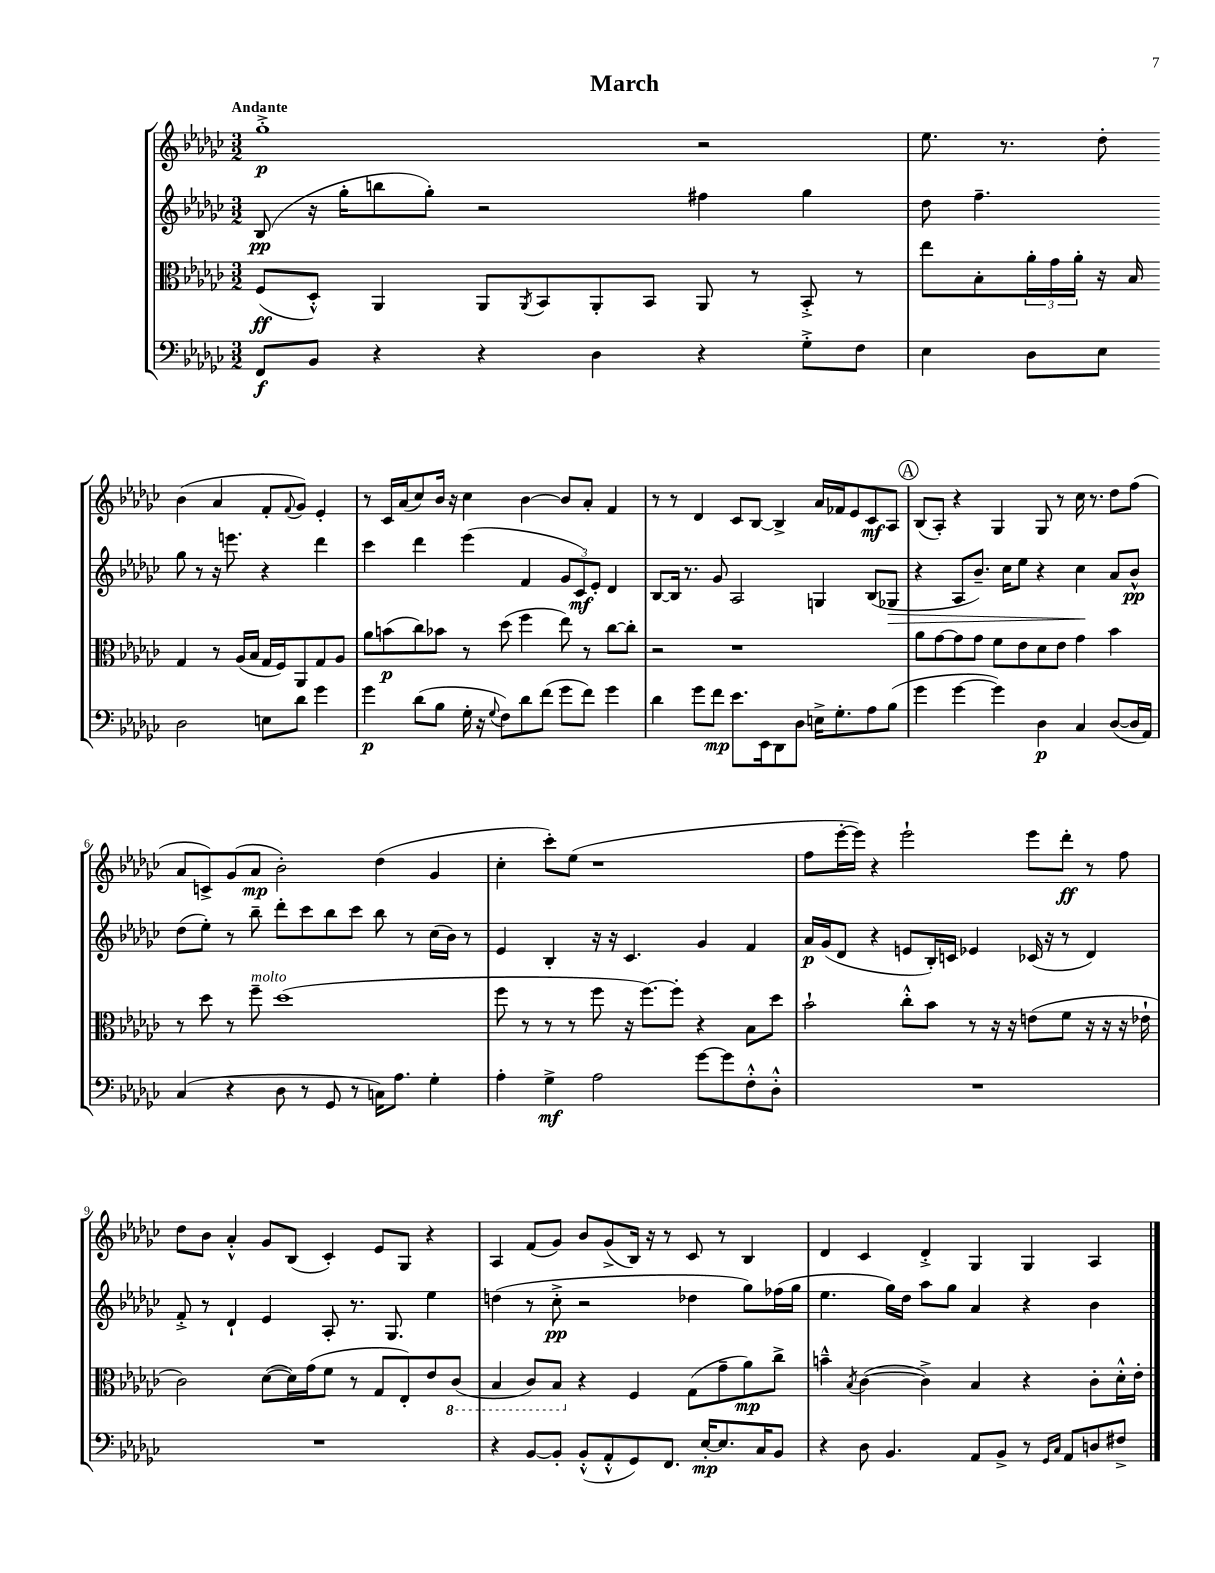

**kern	**dynam	**kern	**dynam	**kern	**dynam	**kern	**dynam
*part4	*part4	*part3	*part3	*part2	*part2	*part1	*part1
*staff4	*staff4	*staff3	*staff3	*staff2	*staff2	*staff1	*staff1
*clefF4	*	*clefC3	*	*clefG2	*	*clefG2	*
*k[b-e-a-d-g-c-]	*	*k[b-e-a-d-g-c-]	*	*k[b-e-a-d-g-c-]	*	*k[b-e-a-d-g-c-]	*
*M3/2	*	*M3/2	*	*M3/2	*	*M3/2	*
=1	=1	=1	=1	=1	=1	=1	=1
!	!	!	!	!	!	!LO:TX:a:B:t=Andante	!
8FF/L	f	(8F/L	ff	(8B-/	pp	1gg-'^	p
8BB-/J	.	8D-'^^/J)	.	16r	.	.	.
.	.	.	.	16gg-'\KL	.	.	.
4r	.	4AA-/	.	8bbn\	.	.	.
.	.	.	.	8gg-'\J)	.	.	.
4r	.	8AA-/L	.	2r	.	.	.
.	.	8qAA-/	.	.	.	.	.
.	.	8BB-/	.	.	.	.	.
4D-\	.	8AA-'/	.	.	.	.	.
.	.	8BB-/J	.	.	.	.	.
4r	.	8AA-/	.	4ff#X\	.	2r	.
.	.	8r	.	.	.	.	.
8G-'^\L	.	8BB-'^/	.	4gg-\	.	.	.
8F\J	.	8r	.	.	.	.	.
=2	=2	=2	=2	=2	=2	=2	=2
4E-\	.	8ee-\L	.	8dd-\	.	8.ee-\	.
.	.	8B-'\	.	4.ff~\	.	.	.
.	.	.	.	.	.	8.r	.
8D-\L	.	24a-'\L	.	.	.	.	.
.	.	24g-\	.	.	.	.	.
.	.	24a-'\JJ	.	.	.	.	.
8E-\J	.	16r	.	.	.	8dd-'\	.
.	.	16B-/	.	.	.	.	.
2D-\	.	4G-/	.	8gg-\	.	(4b-\	.
.	.	.	.	8r	.	.	.
.	.	8r	.	16r	.	4a-/	.
.	.	.	.	8.eeen\	.	.	.
.	.	(16A-/LL	.	.	.	.	.
.	.	16B-/JJ	.	.	.	.	.
8En\L	.	16G-/LL	.	4r	.	8f'/L	.
.	.	16F/J)	.	.	.	.	.
.	.	.	.	.	.	8qqf/	.
8d-\J	.	8AA-/	.	.	.	8g-/J)	.
4g-\	.	8G-/	.	4ddd-\	.	4e-'/	.
.	.	8A-/J	.	.	.	.	.
!!LO:LB:g=z
=3	=3	=3	=3	=3	=3	=3	=3
4g-\	p	8a-\L	.	4ccc-\	.	8r	.
.	.	(8bn\	p	.	.	16c-/LL	.
.	.	.	.	.	.	(16a-/J	.
(8d-\L	.	8cc-\)	.	4ddd-\	.	8cc-/)	.
8B-\J	.	8b-X\J	.	.	.	16b-/Jk	.
.	.	.	.	.	.	16r	.
16G-'\	.	8r	.	(4eee-\	.	4cc-\	.
16r	.	.	.	.	.	.	.
8qqG-/	.	.	.	.	.	.	.
8F\L)	.	(8dd-\	.	.	.	.	.
8d-\	.	4ff\	.	4f/	.	[4b-\	.
(8f\J	.	.	.	.	.	.	.
8g-\L	.	8ee-\)	.	12g-/L	.	8b-/L]	.
.	.	.	.	12c-/)	mf	.	.
8f\J)	.	8r	.	.	.	8a-'/J	.
.	.	.	.	12e-'/J	.	.	.
4g-\	.	[8cc-\L	.	4d-/	.	4f/	.
.	.	8cc-'\J]	.	.	.	.	.
=4	=4	=4	=4	=4	=4	=4	=4
4d-\	.	2r	.	[8B-/L	.	8r	.
.	.	.	.	16B-/Jk]	.	8r	.
.	.	.	.	8.r	.	.	.
8g-\L	.	.	.	.	.	4d-/	.
8f\J	mp	.	.	8g-/	.	.	.
8.e-\L	.	1r	.	2A-/	.	8c-/L	.
.	.	.	.	.	.	[8B-/J	.
16EE-\k	.	.	.	.	.	.	.
8DD-\	.	.	.	.	.	4B-^/]	.
8D-\J	.	.	.	.	.	.	.
16En^\KL	.	.	.	4Gn/	.	16a-/LL	.
8.G-'\	.	.	.	.	.	16f-X/J	.
.	.	.	.	.	.	8e-/	.
8A-\	.	.	.	(8B-/L	.	8c-/	mf
!	!	!	!	!	!LO:HP:b	!	!
(8B-\J	.	.	.	8G-X/J	>	8A-/J	.
!!LO:REH:place=s1:t=A
=5	=5	=5	=5	=5	=5	=5	=5
4g-\	.	8a-\L	.	4r	.	(8B-/L	.
.	.	[8g-\	.	.	.	8A-'/J)	.
[4g-\	.	8g-\]	.	8A-/L	.	4r	.
.	.	8g-\J	.	8.b-~/J)	.	.	.
4g-\])	.	8f\L	.	.	.	4G-/	.
.	.	.	.	16cc-\KL	.	.	.
.	.	8e-\	.	8ee-\J	.	.	.
4D-\	p	8d-\	.	4r	.	8G-/	.
.	.	8e-\J	.	.	.	8r	.
4C-/	.	4g-\	.	4cc-\	.	16cc-\	.
.	.	.	.	.	.	8.r	.
([8D-/L	.	4b-\	.	8a-/L	]	8dd-\L	.
16D-/L]	.	.	.	8b-^^/J	pp	(8ff\J	.
16AA-/JJ)	.	.	.	.	.	.	.
!!LO:LB:g=z
=6	=6	=6	=6	=6	=6	=6	=6
(4C-/	.	8r	.	(8dd-\L	.	8a-/L	.
.	.	8dd-\	.	8ee-'\J)	.	8cn^/)	.
4r	.	8r	.	8r	.	(8g-/	.
!	!	!LO:TX:a:i:t=molto	!	!	!	!	!
.	.	8ff~\	.	8bb-~\	.	8a-/J	mp
8D-\	.	(1dd-	.	8ddd-'\L	.	2b-'\)	.
8r	.	.	.	8ccc-\	.	.	.
8GG-/	.	.	.	8bb-\	.	.	.
8r	.	.	.	8ccc-\J	.	.	.
16Cn\KL)	.	.	.	8bb-\	.	(4dd-\	.
8.A-\J	.	.	.	.	.	.	.
.	.	.	.	8r	.	.	.
4G-'\	.	.	.	(16cc-\LL	.	4g-/	.
.	.	.	.	16b-\JJ)	.	.	.
.	.	.	.	8r	.	.	.
=7	=7	=7	=7	=7	=7	=7	=7
4A-'\	.	8ff\	.	4e-/	.	4cc-'\	.
.	.	8r	.	.	.	.	.
4G-^\	mf	8r	.	4B-'/	.	8ccc-'\L)	.
.	.	8r	.	.	.	(8ee-\J	.
2A-\	.	8ff\	.	16r	.	1r	.
.	.	.	.	16r	.	.	.
.	.	16r	.	4.c-/	.	.	.
.	.	[8.ff\L)	.	.	.	.	.
.	.	8ff'\J]	.	.	.	.	.
[8g-\L	.	4r	.	4g-/	.	.	.
8g-\]	.	.	.	.	.	.	.
8F'^^\	.	8B-\L	.	4f/	.	.	.
8D-'^^\J	.	8dd-\J	.	.	.	.	.
=8	=8	=8	=8	=8	=8	=8	=8
1.r	.	2b-`\	.	16a-/LL	p	8ff\L	.
.	.	.	.	(16g-/J	.	.	.
.	.	.	.	8d-/J	.	[16eee-'\L	.
.	.	.	.	.	.	16eee-\JJ])	.
.	.	.	.	4r	.	4r	.
.	.	8cc-'^^\L	.	8en/L	.	2eee-`\	.
.	.	8b-\J	.	16B-'/L)	.	.	.
.	.	.	.	16cn/JJ	.	.	.
.	.	8r	.	4e-X/	.	.	.
.	.	16r	.	.	.	.	.
.	.	16r	.	.	.	.	.
.	.	(8en\L	.	(16c-X/	.	8eee-\L	.
.	.	.	.	16r	.	.	.
.	.	8f\J	.	8r	.	8ddd-'\J	ff
.	.	16r	.	4d-/)	.	8r	.
.	.	16r	.	.	.	.	.
.	.	16r	.	.	.	8ff\	.
.	.	16e-X`\	.	.	.	.	.
!!LO:LB:g=z
=9	=9	=9	=9	=9	=9	=9	=9
1.r	.	2c-\)	.	8f'^/	.	8dd-\L	.
.	.	.	.	8r	.	8b-\J	.
.	.	.	.	4d-`/	.	4a-'^^/	.
.	.	([8d-\L	.	4e-/	.	8g-/L	.
.	.	16d-\L])	.	.	.	(8B-/J	.
.	.	(16g-\J	.	.	.	.	.
.	.	8f\J	.	8A-'/	.	4c-'/)	.
.	.	8r	.	8.r	.	.	.
.	.	8G-/L	.	.	.	8e-/L	.
.	.	.	.	8.G-/	.	.	.
.	.	8E-'/)	.	.	.	8G-/J	.
.	.	8e-/	.	4ee-\	.	4r	.
*	*	*8ba	*	*	*	*	*
.	.	(8C-/J	.	.	.	.	.
=10	=10	=10	=10	=10	=10	=10	=10
4r	.	4BB-/	.	(4ddn\	.	4A-/	.
[8BB-/L	.	8C-/L)	.	8r	.	(8f/L	.
8BB-'/J]	.	8BB-/J	.	8cc-'^\	pp	8g-/J)	.
*	*	*X8ba	*	*	*	*	*
(8BB-'^^/L	.	4r	.	2r	.	8b-/L	.
8AA-'^^/	.	.	.	.	.	(8g-^/	.
8GG-/)	.	4F/	.	.	.	16B-/Jk)	.
.	.	.	.	.	.	16r	.
8.FF/J	.	.	.	.	.	8r	.
.	.	(8G-\L	.	4dd-X\	.	8c-/	.
[16E-'/KL	mp	.	.	.	.	.	.
8.E-/]	.	8g-~\	.	.	.	8r	.
.	.	8a-\)	mp	8gg-\L)	.	4B-/	.
16C-/K	.	.	.	.	.	.	.
8BB-/J	.	8cc-^\J	.	(16ff-X\L	.	.	.
.	.	.	.	16gg-\JJ	.	.	.
=11	=11	=11	=11	=11	=11	=11	=11
4r	.	4bn~^^\	.	4.ee-\	.	4d-/	.
.	.	8qB-/	.	.	.	.	.
8D-\	.	([4c-\	.	.	.	4c-/	.
4.BB-/	.	.	.	16gg-\LL)	.	.	.
.	.	.	.	16dd-\JJ	.	.	.
.	.	4c-^\])	.	8aa-\L	.	4d-'^/	.
.	.	.	.	8gg-\J	.	.	.
8AA-/L	.	4B-/	.	4a-/	.	4G-/	.
8BB-^/J	.	.	.	.	.	.	.
8r	.	4r	.	4r	.	4G-/	.
16qqGG-/LL	.	.	.	.	.	.	.
16qqC-/JJ	.	.	.	.	.	.	.
8AA-/L	.	.	.	.	.	.	.
8Dn/	.	8c-'\L	.	4b-\	.	4A-/	.
8F#X^/J	.	16d-'^^\L	.	.	.	.	.
.	.	16e-'\JJ	.	.	.	.	.
==	==	==	==	==	==	==	==
*-	*-	*-	*-	*-	*-	*-	*-
